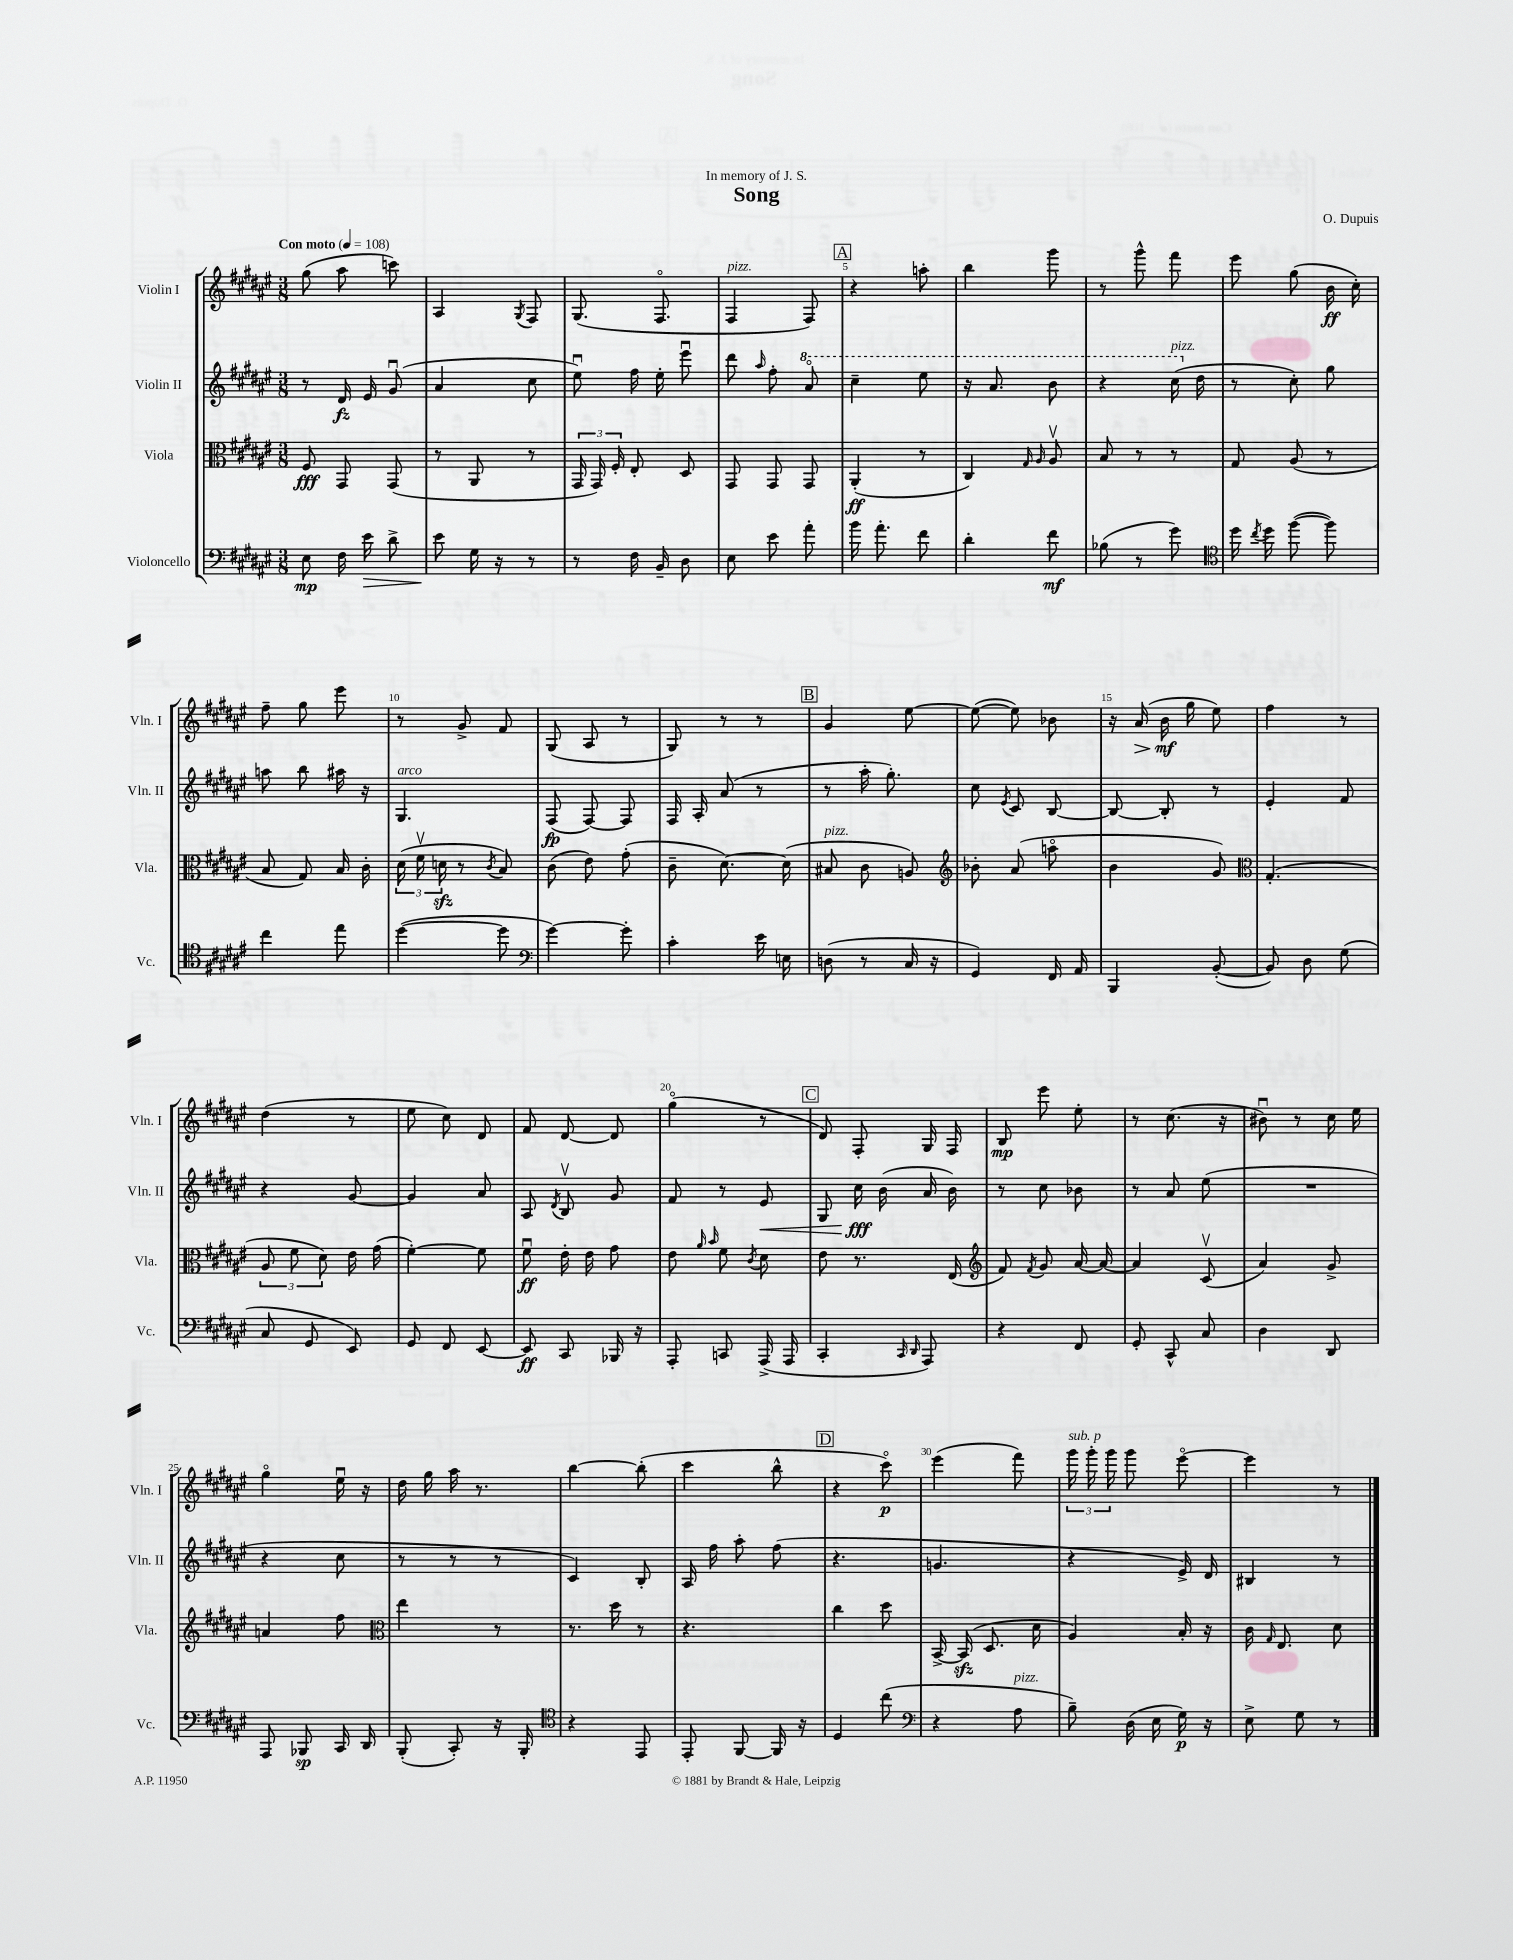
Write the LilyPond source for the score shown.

\header { title = "Song" composer = "O. Dupuis" dedication = "In memory of J. S." }
<<
\new StaffGroup <<
\new Staff = "s0" \with { instrumentName = "Violin I" shortInstrumentName = "Vln. I" } {
    \clef treble \key fis \major \numericTimeSignature \time 3/8 \tempo "Con moto" 4 = 108
    \autoBeamOff gis''8( ais''8 c'''8) |
    ais4 \acciaccatura { gis8 } fis8 |
    gis8.( fis8.\flageolet |
    fis4^\markup { \italic "pizz." } fis8) |
    \mark \markup { \box "A" } r4 a''8-. |
    b''4 gis'''8 |
    r8 gis'''8-^ fis'''8 |
    eis'''8 gis''8( b'16\ff cis''16-.) |
    fis''8-- gis''8 eis'''8 |
    r8 gis'8-> fis'8 |
    gis8( ais8 r8 |
    gis8) r8 r8 |
    \mark \markup { \box "B" } gis'4 eis''8~ |
    eis''8~( eis''8) bes'8 |
    r16 ais'16\>( b'16\mf\! gis''16 eis''8) |
    fis''4 r8 |
    dis''4( r8 |
    eis''8 cis''8) dis'8 |
    fis'8 dis'8~ dis'8 |
    gis''4\flageolet( r8 |
    \mark \markup { \box "C" } dis'8) fis8-. gis16 fis16 |
    b8\mp eis'''8 eis''8-. |
    r8 cis''8.( r16 |
    bis'8\downbow) r8 cis''16 eis''16 |
    gis''4\flageolet eis''16\downbow r16 |
    dis''16 gis''16 ais''16 r8. |
    b''4~ b''8-.( |
    cis'''4 b''8-^ |
    \mark \markup { \box "D" } r4 cis'''8\flageolet\p) |
    eis'''4( fis'''8) |
    \tuplet 3/2 { gis'''16^\markup { \italic "sub. p" } gis'''16-. gis'''16 } gis'''8 eis'''8~\flageolet |
    eis'''4 r8 \bar "|." |
}
\new Staff = "s1" \with { instrumentName = "Violin II" shortInstrumentName = "Vln. II" } {
    \clef treble \key fis \major \numericTimeSignature \time 3/8
    \autoBeamOff r8 dis'16\fz eis'16 gis'8\downbow( |
    ais'4 cis''8 |
    eis''8\downbow) fis''16 eis''16-. eis'''8\downbow |
    dis'''8 \grace { ais''16 } fis''8-. \ottava #1 ais''8\flageolet |
    \mark \markup { \box "A" } cis'''4-- eis'''8 |
    r16 ais''8. b''8 |
    r4 cis'''16^\markup { \italic "pizz." }( \ottava #0 dis''16 |
    r8 cis''8-.) gis''8 |
    a''8 b''8 ais''16 r16 |
    gis4.^\markup { \italic "arco" } |
    fis8\fp( fis8~) fis8 |
    fis16 ais16-. ais'8( r8 |
    \mark \markup { \box "B" } r8 ais''16-. gis''8.-.) |
    cis''8 \acciaccatura { eis'8 } cis'8 b8~ |
    b8~ b8-. r8 |
    eis'4-. fis'8 |
    r4 gis'8~ |
    gis'4 ais'8 |
    ais8 \acciaccatura { dis'8 } b8\upbow gis'8 |
    fis'8 r8 eis'8\< |
    \mark \markup { \box "C" } gis8 cis''16\fff\! b'16( ais'16 b'16) |
    r8 cis''8 bes'8 |
    r8 ais'8 eis''8( |
    R4. |
    r4 cis''8 |
    r8 r8 r8 |
    cis'4) b8-. |
    ais16 fis''16 ais''8-. fis''8( |
    \mark \markup { \box "D" } r4. |
    g'4. |
    r4 eis'16->) dis'16 |
    bis4 r8 \bar "|." |
}
\new Staff = "s2" \with { instrumentName = "Viola" shortInstrumentName = "Vla." } {
    \clef alto \key fis \major \numericTimeSignature \time 3/8
    \autoBeamOff fis8\fff gis,8 gis,8( |
    r8 ais,8 r8 |
    \tuplet 3/2 { gis,16 gis,16) fis16-. } eis8-. dis8 |
    gis,8 gis,8 gis,8 |
    \mark \markup { \box "A" } ais,4-.\ff( r8 |
    cis4) \grace { gis16 ais16 } ais8\upbow |
    b8 r8 r8 |
    gis8 ais8( r8 |
    b8 gis8) b16 cis'16-. |
    \tuplet 3/2 { dis'16( fis'16\upbow d'16\sfz } r8 \acciaccatura { cis'8 } b8) |
    cis'8( eis'8) gis'8-.( |
    cis'8-- dis'8.~) dis'16( |
    \mark \markup { \box "B" } bis8^\markup { \italic "pizz." } cis'8 a8) |
    \clef treble bes'8-. ais'8( a''8\flageolet |
    b'4 gis'8) |
    \clef alto gis4.-.( |
    \tuplet 3/2 { ais8 fis'8 dis'8) } eis'16 gis'16( |
    fis'4~-.) fis'8 |
    fis'8\downbow\ff eis'16-. eis'16 gis'8 |
    eis'8 \grace { ais'16 b'16 } fis'8 \acciaccatura { cis'8 } dis'8 |
    \mark \markup { \box "C" } eis'8 r8. eis16( |
    \clef treble fis'8) \acciaccatura { fis'8 } gis'8 ais'16~ ais'16~ |
    ais'4 cis'8\upbow( |
    ais'4) gis'8-> |
    a'4 fis''8 |
    \clef alto eis''4 r8 |
    r8. dis''16 r8 |
    r4. |
    \mark \markup { \box "D" } cis''4 dis''8 |
    b,16~-> b,16\sfz( dis8. dis'16 |
    ais4) b16-. r16 |
    cis'16 \grace { gis16 } eis8. dis'8 \bar "|." |
}
\new Staff = "s3" \with { instrumentName = "Violoncello" shortInstrumentName = "Vc." } {
    \clef bass \key fis \major \numericTimeSignature \time 3/8
    \autoBeamOff eis8\mp fis16 eis'16\> dis'8-> |
    eis'8\! gis16 r16 r8 |
    r8 fis16 b,16-- dis8 |
    eis8 eis'8 ais'8-. |
    \mark \markup { \box "A" } b'16 ais'8.-. fis'8 |
    dis'4-. fis'8\mf |
    bes8( r8 gis'8) |
    \clef tenor dis''16 \acciaccatura { cis''8 } dis''16 fis''8~( fis''8) |
    cis''4 eis''8 |
    dis''4~( dis''8 |
    \clef bass gis'4~) gis'8-. |
    cis'4-. eis'16 e16 |
    \mark \markup { \box "B" } d8( r8 cis16 r16 |
    gis,4) fis,16 ais,16 |
    b,,4 b,8~-.( |
    b,8) dis8 gis8( |
    cis8 gis,8 eis,8) |
    gis,8 fis,8 eis,8~ |
    eis,8\ff cis,8 bes,,16 r16 |
    ais,,8-. c,8 ais,,16->( ais,,16 |
    \mark \markup { \box "C" } cis,4-. \grace { cis,16 dis,16 } ais,,8) |
    r4 fis,8 |
    gis,8-. cis,8-^ cis8 |
    dis4 dis,8 |
    ais,,8 bes,,8\sp cis,16 dis,16 |
    b,,8-.( cis,8-.) r16 b,,16-. |
    \clef tenor r4 eis,8 |
    eis,8-. fis,8~ fis,16 r16 |
    \mark \markup { \box "D" } dis4 cis''8( |
    \clef bass r4 ais8^\markup { \italic "pizz." } |
    b8--) dis16( eis16 gis16\p) r16 |
    eis8-> gis8 r8 \bar "|." |
}
>>
>>
\layout { \context { \Score \override BarNumber.break-visibility = ##(#f #t #t) barNumberVisibility = #(every-nth-bar-number-visible 5) } }
